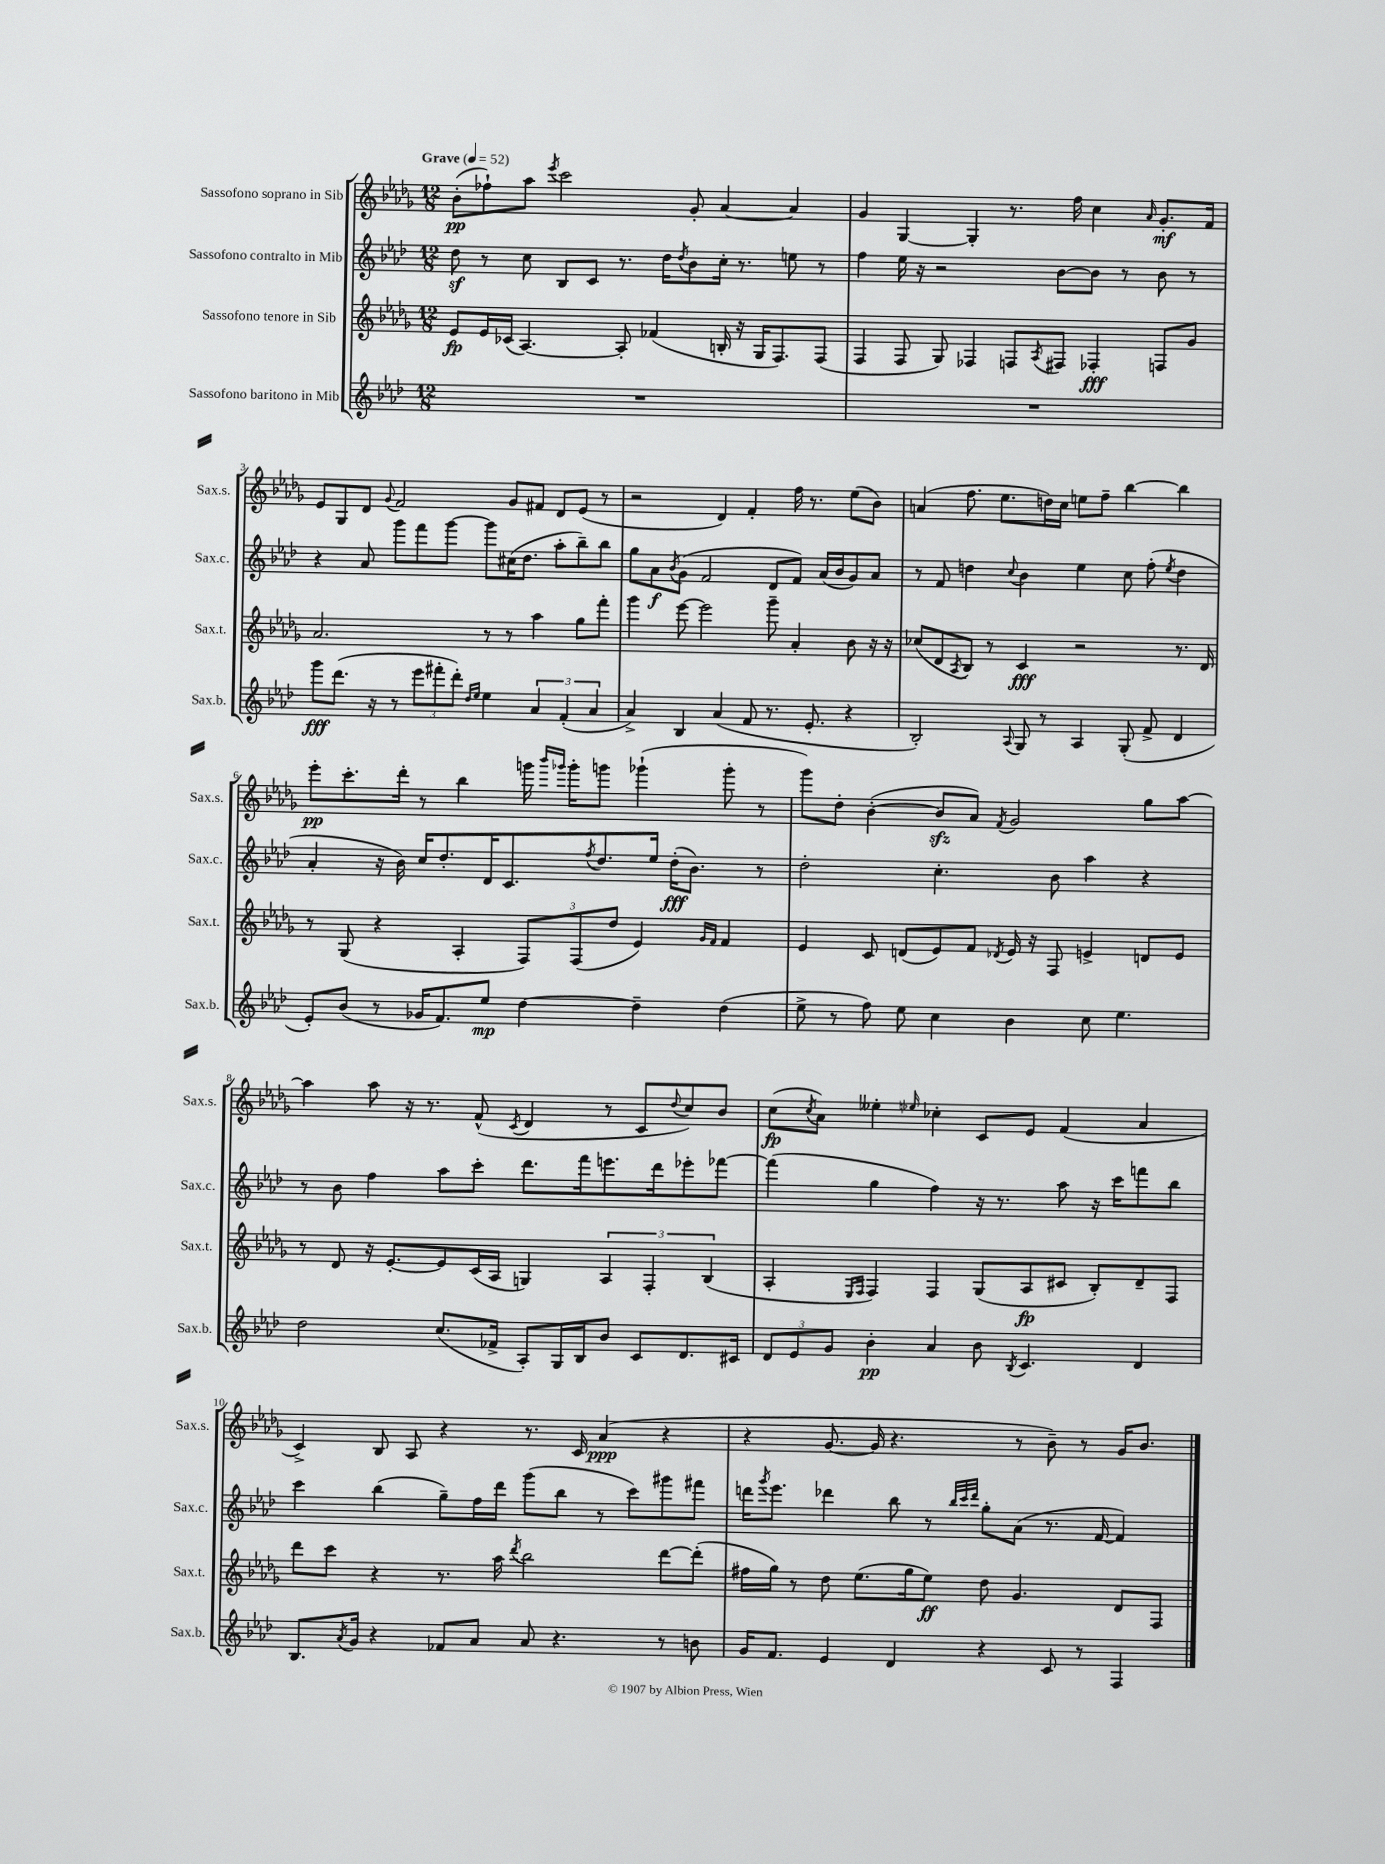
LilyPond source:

<<
\new StaffGroup <<
\new Staff = "s0" \with { instrumentName = "Sassofono soprano in Sib" shortInstrumentName = "Sax.s." } {
    \clef treble \key des \major \numericTimeSignature \time 12/8 \tempo "Grave" 4 = 52
    bes'8-.\pp( fes''8-!) aes''8 \acciaccatura { ees'''8 } c'''2 ges'8-. aes'4~ aes'4 |
    ges'4 ges4~ ges4-. r8. f''16 c''4 \grace { aes'16 } ges'8.-.\mf f'16 |
    ees'8 ges8 des'8 \appoggiatura { ges'8 } f'2 ges'8 fis'8 des'8 ees'8( r8 |
    r2 des'4) f'4-. f''16 r8. ees''8( bes'8) |
    a'4( f''8. ees''8. d''16) c''16 e''8 f''8-- bes''4~ bes''4 |
    ees'''8-.\pp c'''8.-. des'''16-. r8 bes''4 g'''16 \grace { bes'''16 ges'''16 } ges'''16-. g'''8 ges'''4-!( ges'''8-. r8 |
    ges'''8) des''8-. bes'4~-.( bes'8\sfz aes'8) \acciaccatura { f'8 } ges'2 ges''8 aes''8~ |
    aes''4 aes''8 r16 r8. f'8-^( \acciaccatura { c'8 } des'4 r8 c'8 \appoggiatura { des''8 } c''8) bes'8 |
    c''8\fp( \acciaccatura { c''8 } aes'8) eeses''4-. \grace { ees''16 } ces''4-. c'8 ees'8 f'4( aes'4 |
    c'4->) bes8 aes8 r4 r8. c'16 aes'4\ppp( r4 |
    r4 ges'8.~ ges'16 r4. r8 bes'8--) r8 ges'16 bes'8. \bar "|." |
}
\new Staff = "s1" \with { instrumentName = "Sassofono contralto in Mib" shortInstrumentName = "Sax.c." } {
    \clef treble \key aes \major \numericTimeSignature \time 12/8
    des''8\sf r8 c''8 bes8 c'8 r8. des''16 \acciaccatura { des''8 } bes'8 c''16-. r8. e''8 r8 |
    f''4 ees''16 r16 r2 bes'8~ bes'8 r8 bes'8 r8 |
    r4 aes'8 g'''8 f'''8 g'''8~ g'''8 cis''16( des''8. aes''8-. bes''8--) bes''8 |
    g''8 aes'8\f \acciaccatura { bes'8 } g'8( f'2 des'8 f'8) aes'16( bes'16 g'8) aes'8 |
    r8 f'8 d''4 \appoggiatura { c''8 } bes'4 ees''4 c''8 f''8-.( \acciaccatura { ees''8 } d''4 |
    aes'4-. r16 bes'16) c''16 des''8.-. des'16 c'8. \acciaccatura { f''8 } des''8. ees''16 des''16-.\fff( bes'8.) r8 |
    des''2-. c''4.-. bes'8 aes''4 r4 |
    r8 bes'8 f''4 aes''8 c'''8-. des'''8. f'''16 e'''8. des'''16 ees'''8-. fes'''8~ |
    fes'''4( g''4 f''4) r16 r8. aes''8 r16 c'''16 f'''8 bes''8 |
    c'''4 bes''4( g''8--) f''16 des'''16 g'''8( bes''8 r8 c'''8) gis'''8 fis'''8 |
    d'''16 \acciaccatura { g'''8 } ees'''8. des'''4 bes''8 r8 \grace { bes''32 c'''32 des'''32 } g''8-. aes'8( r8. f'16~ f'4) \bar "|." |
}
\new Staff = "s2" \with { instrumentName = "Sassofono tenore in Sib" shortInstrumentName = "Sax.t." } {
    \clef treble \key des \major \numericTimeSignature \time 12/8
    ees'8\fp ees'16 ces'16( aes4.~) aes8-. fes'4( b16-. r16 ges16 f8.) f8( |
    f4 f8 ges8) fes4 f8 \acciaccatura { aes8 } fis8 fes4-.\fff f8 ges'8 |
    aes'2. r8 r8 aes''4 ges''8 f'''8-. |
    ges'''4 ees'''8~ ees'''2 ges'''8-- aes'4-. bes'8 r16 r16 |
    ces''8( des'8 \acciaccatura { aes8 } bes8) r8 c'4\fff r2 r8. des'16 |
    r8 ges8( r4 aes4-. \tuplet 3/2 { f8) f8( des''8 } ees'4) \grace { ges'16 f'16 } f'4 |
    ees'4 c'8 d'8( ees'8) f'8 \acciaccatura { des'8 } ees'16 r16 f8 e'4-> d'8 e'8 |
    r8 des'8 r16 ees'8.~-. ees'8 c'16( aes16 g4) \tuplet 3/2 { aes4 f4-. bes4( } |
    aes4-. \grace { ees16 f16 } f4) f4 ges8( aes8\fp cis'8 bes8-.) des'8-- f8 |
    des'''8 c'''8 r4 r8. aes''16 \acciaccatura { des'''8 } bes''2 des'''8~ des'''8-.( |
    fis''16 ges''16) r8 des''8 ees''8.( ges''16 ees''8\ff) des''8 ges'4. des'8 f8 \bar "|." |
}
\new Staff = "s3" \with { instrumentName = "Sassofono baritono in Mib" shortInstrumentName = "Sax.b." } {
    \clef treble \key aes \major \numericTimeSignature \time 12/8
    R1. |
    R1. |
    g'''8\fff des'''8.( r16 r8 \tuplet 3/2 { ees'''8 fis'''8-. des'''8-.) } \grace { des''16 ees''16 } ees''4 \tuplet 3/2 { aes'4 f'4-.( aes'4 } |
    aes'4->) bes4 aes'4( f'8 r8. ees'8.-. r4 |
    bes2-.) \appoggiatura { aes8 } g8 r8 aes4 g8-.( f'8-> des'4 |
    ees'8-.) bes'8( r8 ges'16 f'8.) ees''8\mp des''4~ des''4-- des''4( |
    ees''8-> r8 f''8) ees''8 c''4 bes'4 c''8 ees''4. |
    des''2 c''8.( fes'16-> aes8-.) g16 bes16 bes'8 c'8 des'8. cis'16 |
    \tuplet 3/2 { des'8 ees'8 g'8 } bes'4-.\pp aes'4 bes'8 \acciaccatura { bes8 } c'4. des'4 |
    bes8. \acciaccatura { aes'8 } g'16 r4 fes'8 aes'8 aes'8 r4. r8 b'8 |
    g'16 f'8. ees'4 des'4 r4 c'8 r8 f4 \bar "|." |
}
>>
>>
